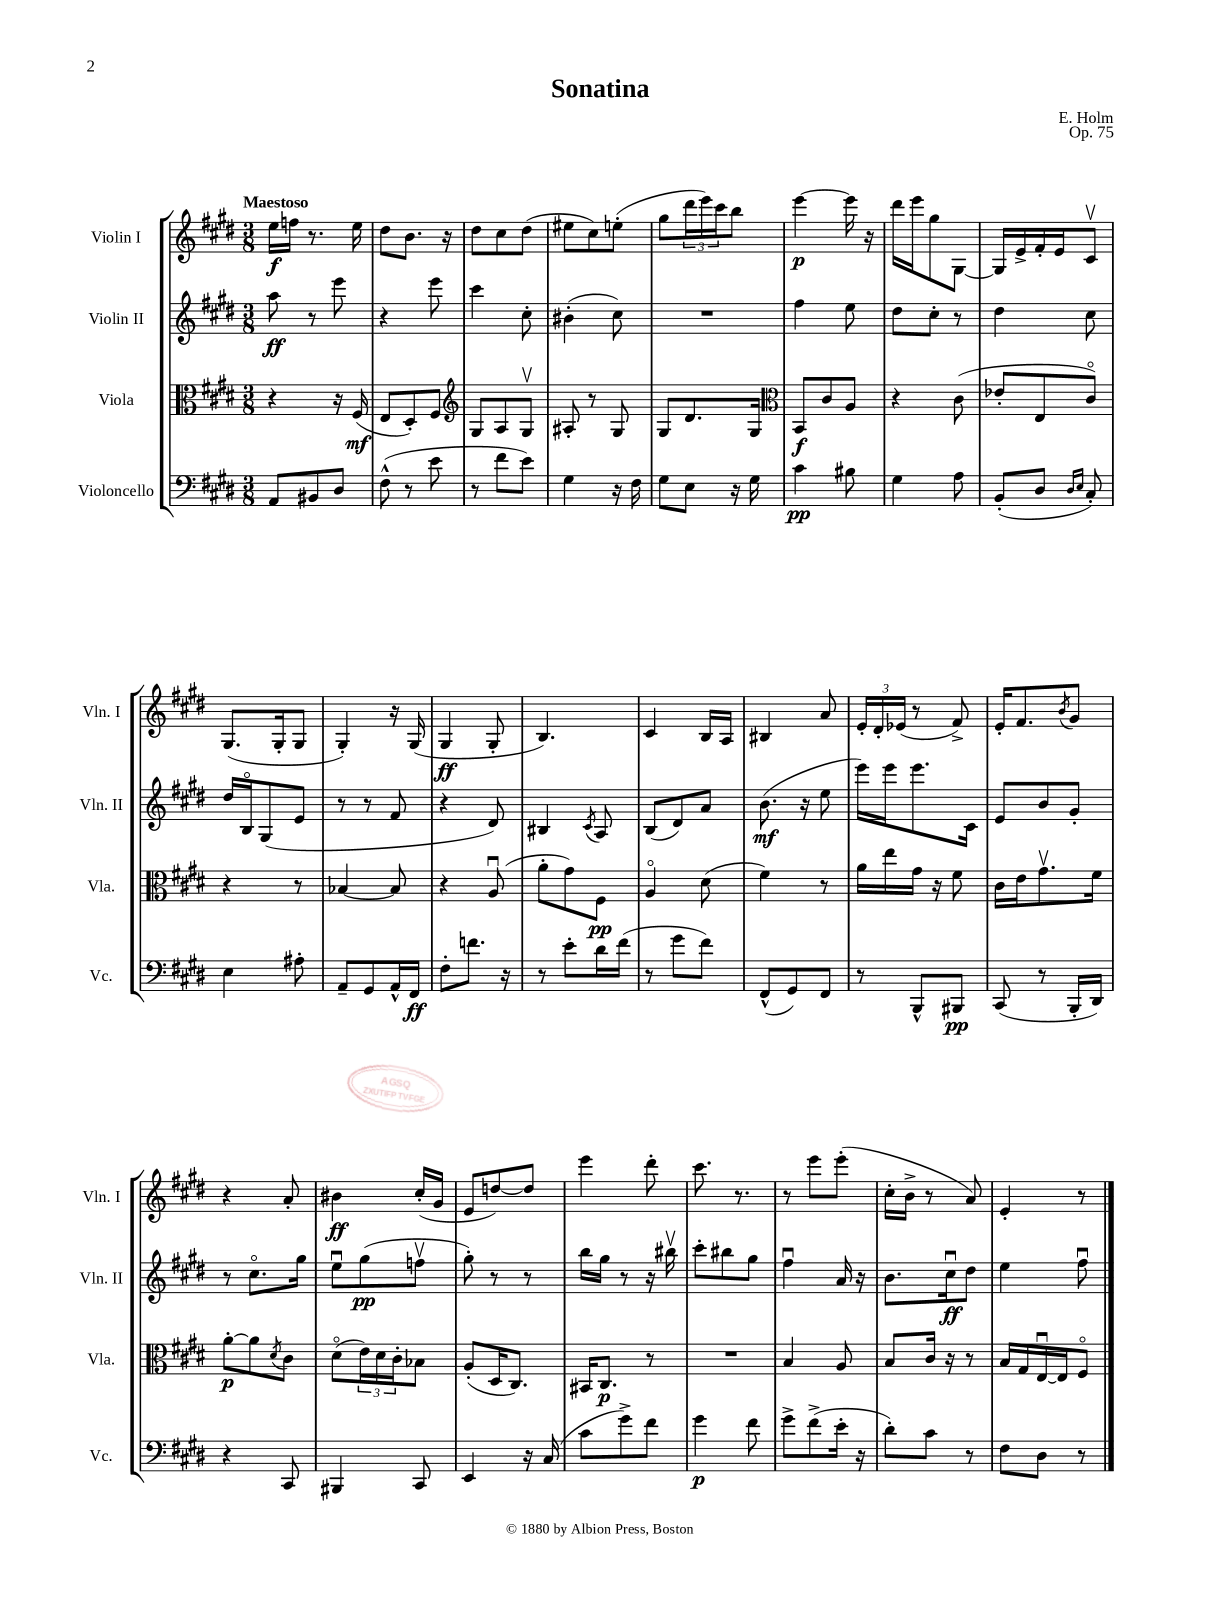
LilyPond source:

\header { title = "Sonatina" composer = "E. Holm" opus = "Op. 75" }
<<
\new StaffGroup <<
\new Staff = "s0" \with { instrumentName = "Violin I" shortInstrumentName = "Vln. I" } {
    \clef treble \key e \major \numericTimeSignature \time 3/8 \tempo "Maestoso"
    e''16\f f''16 r8. e''16 |
    dis''8 b'8. r16 |
    dis''8 cis''8 dis''8( |
    eis''8 cis''8) e''8-.( |
    gis''8 \tuplet 3/2 { dis'''16 e'''16) cis'''16 } b''8 |
    e'''4~\p e'''16 r16 |
    dis'''16 e'''16 gis''8 gis8~ |
    gis16 e'16-> fis'16-. e'16 cis'8\upbow |
    gis8.( gis16-. gis8 |
    gis4-.) r16 gis16( |
    gis4\ff gis8-. |
    b4.) |
    cis'4 b16 a16 |
    bis4 a'8 |
    \tuplet 3/2 { e'16-. dis'16-. ees'16( } r8 fis'8->) |
    e'16-. fis'8. \acciaccatura { b'8 } gis'8 |
    r4 a'8-. |
    bis'4\ff cis''16-.( gis'16 |
    e'8 d''8~) d''8 |
    e'''4 dis'''8-. |
    cis'''8. r8. |
    r8 e'''8 e'''8-.( |
    cis''16-. b'16-> r8 a'8) |
    e'4-. r8 \bar "|." |
}
\new Staff = "s1" \with { instrumentName = "Violin II" shortInstrumentName = "Vln. II" } {
    \clef treble \key e \major \numericTimeSignature \time 3/8
    a''8\ff r8 e'''8 |
    r4 e'''8 |
    cis'''4 cis''8-. |
    bis'4-.( cis''8) |
    R4. |
    fis''4 e''8 |
    dis''8 cis''8-. r8 |
    dis''4 cis''8 |
    dis''16 b16\flageolet gis8( e'8 |
    r8 r8 fis'8 |
    r4 dis'8) |
    bis4 \acciaccatura { cis'8 } a8 |
    b8( dis'8) a'8 |
    b'8.\mf( r16 e''8 |
    e'''16) e'''16 e'''8. cis'16 |
    e'8 b'8 gis'8-. |
    r8 cis''8.\flageolet gis''16 |
    e''8\downbow gis''8\pp( f''8\upbow |
    gis''8-.) r8 r8 |
    b''16 gis''16 r8 r16 bis''16\upbow |
    cis'''8-. bis''8 gis''8 |
    fis''4\downbow a'16 r16 |
    b'8. cis''16\downbow\ff dis''8 |
    e''4 fis''8\downbow \bar "|." |
}
\new Staff = "s2" \with { instrumentName = "Viola" shortInstrumentName = "Vla." } {
    \clef alto \key e \major \numericTimeSignature \time 3/8
    r4 r16 fis16\mf( |
    e8 dis8-.) fis8 |
    \clef treble gis8 a8 gis8\upbow |
    ais8-. r8 gis8 |
    gis8 dis'8. gis16 |
    \clef alto b,8\f cis'8 a8 |
    r4 cis'8( |
    ees'8-. e8 cis'8\flageolet) |
    r4 r8 |
    bes4~ bes8 |
    r4 a8\downbow( |
    a'8-. gis'8) fis8\pp |
    a4\flageolet dis'8( |
    fis'4) r8 |
    a'16 e''16 gis'16 r16 fis'8 |
    cis'16 e'16 gis'8.\upbow fis'16 |
    a'8~-.\p a'8 \acciaccatura { dis'8 } cis'8 |
    dis'8\flageolet( \tuplet 3/2 { e'16) dis'16 cis'16-. } bes8 |
    a8-.( dis16 cis8.) |
    bis,16 cis8.\p r8 |
    R4. |
    b4 a8 |
    b8 cis'16 r16 r8 |
    b16 gis16 e16~\downbow e16 fis8\flageolet \bar "|." |
}
\new Staff = "s3" \with { instrumentName = "Violoncello" shortInstrumentName = "Vc." } {
    \clef bass \key e \major \numericTimeSignature \time 3/8
    a,8 bis,8 dis8 |
    fis8-^( r8 e'8 |
    r8 fis'8 e'8) |
    gis4 r16 fis16 |
    gis8 e8 r16 gis16 |
    cis'4\pp bis8 |
    gis4 a8 |
    b,8-.( dis8 \grace { dis16 e16 } cis8-.) |
    e4 ais8-. |
    a,8-- gis,8 a,16-^ fis,16\ff |
    fis8-. f'8. r16 |
    r8 e'8-. dis'16 fis'16( |
    r8 gis'8 fis'8) |
    fis,8-^( gis,8) fis,8 |
    r8 b,,8-^ bis,,8\pp |
    cis,8( r8 b,,16-. dis,16) |
    r4 cis,8 |
    bis,,4 cis,8 |
    e,4 r16 cis16( |
    cis'8 gis'8->) fis'8 |
    gis'4\p fis'8 |
    gis'8-> fis'8->( e'16-. r16 |
    dis'8-.) cis'8 r8 |
    fis8 dis8 r8 \bar "|." |
}
>>
>>
\layout { \context { \Score \remove "Bar_number_engraver" } }
